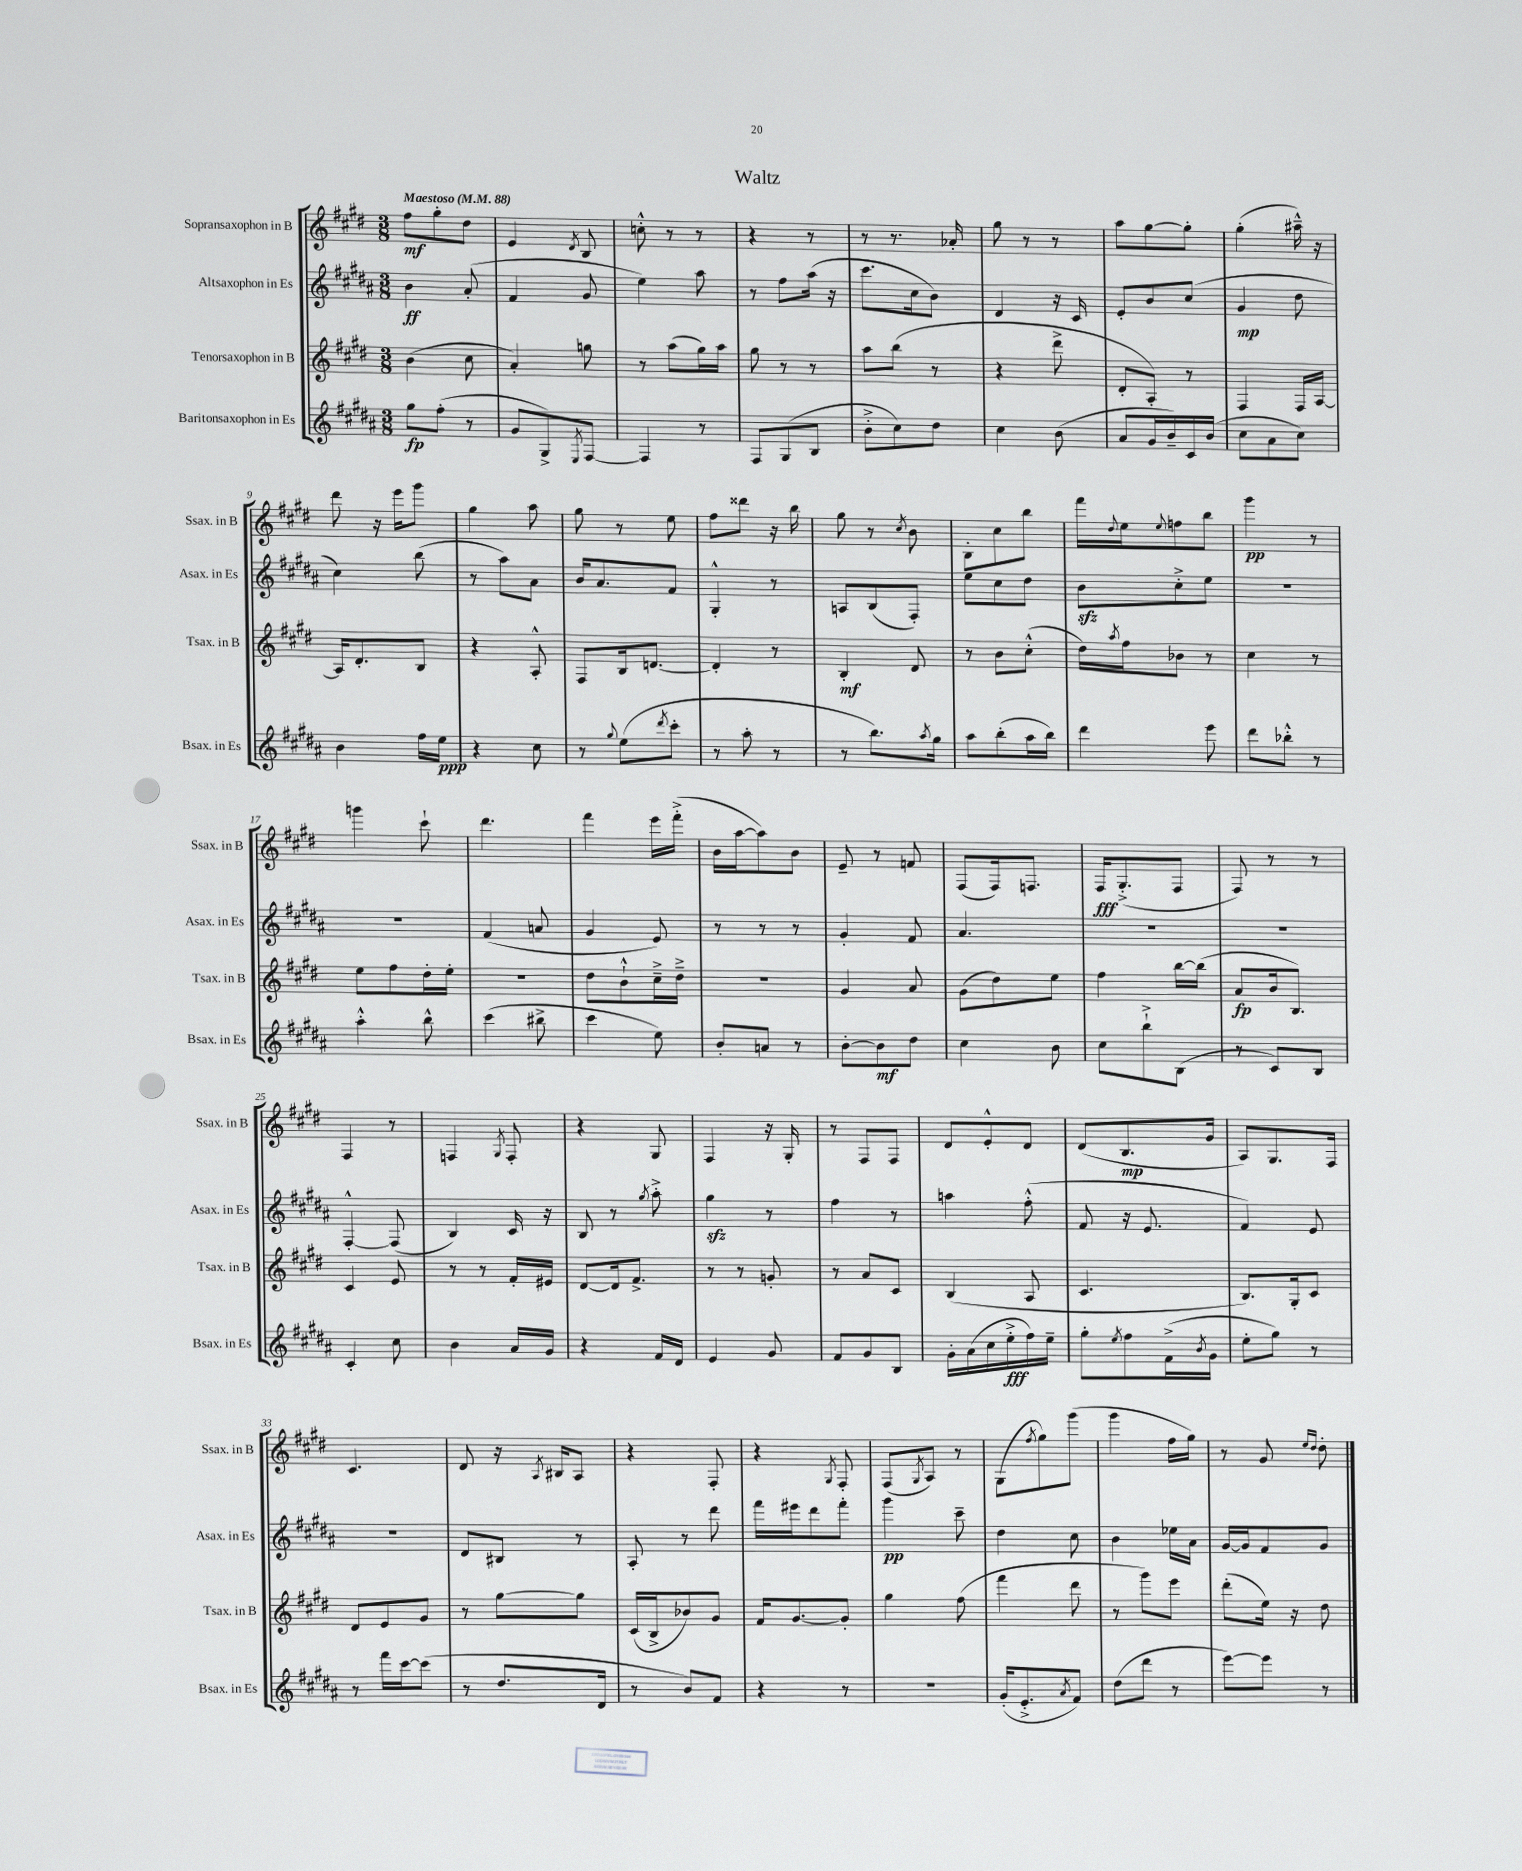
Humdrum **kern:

**kern	**kern	**kern	**kern
*staff4	*staff3	*staff2	*staff1
*clefG2	*clefG2	*clefG2	*clefG2
*k[f#c#g#d#a#]	*k[f#c#g#d#]	*k[f#c#g#d#a#]	*k[f#c#g#d#]
*M3/8	*M3/8	*M3/8	*M3/8
*MM88	*MM88	*MM88	*MM88
8gg#	(4b	4b	8ff#
(8ff#'	.	.	8gg#'
8r	8cc#	(8a#'	8dd#
=	=	=	=
8g#	4a')	4f#	4e
8G#^)	.	.	.
8qE	.	.	8qd#
[8F#	8gg	8g#	8B
=	=	=	=
4F#]	8r	4ee)	8cc'^^
.	(8aa	.	8r
8r	16gg#)	8aa#	8r
.	16aa	.	.
=	=	=	=
8F#	8gg#	8r	4r
(8G#	8r	8ff#	.
8B	8r	(16aa#	8r
.	.	16r	.
=	=	=	=
8b'^	8aa	8.ccc#	8r
8cc#)	(8bb	.	8.r
.	.	16cc#	.
8dd#	8r	8b)	.
.	.	.	16a-'
=	=	=	=
4cc#	4r	4d#	8gg#
.	.	.	8r
(8b	8ddd#^	16r	8r
.	.	16c#	.
=	=	=	=
8a#	8d#'	8e'	8aa
16g#	8A')	8b	[8gg#
16b~)	.	.	.
16c#	8r	(8cc#	8gg#']
(16b	.	.	.
=	=	=	=
8cc#	4F#	4g#	(4gg#'
8a#	.	.	.
8cc#)	16F#	8dd#	16aa#~^^)
.	[16A	.	16r
=	=	=	=
4b	16A]	4cc#)	8ddd#
.	8.d#'	.	.
.	.	.	16r
.	.	.	16eee
16ff#	8B	(8bb	8ggg#
16ee	.	.	.
=	=	=	=
4r	4r	8r	4gg#
.	.	8aa#)	.
8cc#	8A'^^	8a#	8aa
=	=	=	=
8r	8F#	16b	8gg#
.	.	8.a#	.
8qqgg#	.	.	.
(8ee	16B	.	8r
.	[8.d	.	.
8qddd#	.	.	.
8ccc#'	.	8f#	8ee
=	=	=	=
8r	4d']	4G#'^^	8ff#
8aa#'	.	.	8ddd##
8r	8r	8r	16r
.	.	.	16bb
=	=	=	=
8r	4B'	8A	8gg#
8.bb)	.	(8B	8r
.	.	.	8qcc#
.	8d#	8F#')	8b
8qaa#	.	.	.
16gg#	.	.	.
=	=	=	=
8aa#	8r	8ee	8B'
(8bb'	8b	8cc#	8cc#
16aa#	(8cc#'^^	8dd#	8bb
16bb)	.	.	.
=	=	=	=
4ddd#	16dd#)	8b	16fff#
.	8qaa	.	8qqdd#
.	16ff#	.	16ee
.	.	.	8qqee
.	8b-	8cc#'^	8ff
8eee	8r	8ee	8bb
=	=	=	=
8ddd#	4cc#	4.r	4ggg#
8bb-'^^	.	.	.
8r	8r	.	8r
=	=	=	=
4aa#'^^	8ee	4.r	4ggg
.	8ff#	.	.
8bb^^	16dd#'	.	8ccc#`
.	16ee'	.	.
=	=	=	=
(4ccc#	4.r	(4f#	4.ddd#
8bb#^	.	8a	.
=	=	=	=
4ccc#	8dd#	4g#	4fff#
.	8b`^^	.	.
8ee)	16cc#~^	8e)	16eee
.	16dd#~^	.	(16fff#'^
=	=	=	=
8b'	4.r	8r	16b
.	.	.	[16aa
8a	.	8r	8aa])
8r	.	8r	8b
=	=	=	=
[8b'	4g#	4g#'	8e~
8b]	.	.	8r
8dd#	8a	8f#	8f
=	=	=	=
4cc#	(8g#	4.a#	(8F#
.	8dd#)	.	16F#)
.	.	.	8.F
8b	8ee	.	.
=	=	=	=
8cc#	4ff#	4.r	16F#
.	.	.	(8.G#'^
8bb`^	.	.	.
(8B	[16bb	.	8F#
.	(16bb]	.	.
=	=	=	=
8r	8a	4.r	8F#)
8c#)	16b	.	8r
.	8.B)	.	.
8B	.	.	8r
=	=	=	=
4c#'	4c#	[4F#'^^	4F#
8cc#	8e	(8F#]	8r
=	=	=	=
4b	8r	4B)	4F
.	8r	.	.
.	.	.	8qG#
16a#	16f#'	16c#	8F'
16g#	16e#	16r	.
=	=	=	=
4r	[8d#	8B	4r
.	16d#]	8r	.
.	8.f#^	.	.
.	.	8qgg#	.
16f#	.	8aa#'^	8G#
16d#	.	.	.
=	=	=	=
4e	8r	4gg#	4F#
.	8r	.	.
8g#	8g'	8r	16r
.	.	.	16G#'
=	=	=	=
8f#	8r	4ff#	8r
8g#	8a	.	8F#
8B	8c#	8r	8F#
=	=	=	=
16g#'	(4B	4aa	8d#
(16a#	.	.	.
16cc#	.	.	8e'^^
16ee'^	.	.	.
16ff#)	8A	(8ff#'^^	8d#
16ee~	.	.	.
=	=	=	=
8gg#'	4.c#	8f#	(8d#
8qee	.	.	.
8ff#	.	16r	8.B
.	.	8.e	.
(16f#^	.	.	.
8qb	.	.	.
16g#	.	.	16g#
=	=	=	=
8ee'	8.B)	4f#)	8A)
8gg#)	.	.	8.G#
.	16G#'	.	.
8r	8c#	8e	.
.	.	.	16F#
=	=	=	=
8r	8d#	4.r	4.c#
16fff#	8e	.	.
[16ccc#	.	.	.
(8ccc#]	8g#	.	.
=	=	=	=
8r	8r	8d#	8d#
8.dd#	[8gg#	8B#	16r
.	.	.	8qA
.	.	.	16B#
.	8gg#]	8r	8A
16d#	.	.	.
=	=	=	=
8r	(16c#	8A#'	4r
.	16B^	.	.
8b)	8b-)	8r	.
8f#	8g#	8ddd#	8F#'
=	=	=	=
4r	16f#	16fff#	4r
.	[8.g#	16eee#	.
.	.	8ddd#	.
.	.	.	8qG#
8r	8g#']	8fff#'	8F#'
=	=	=	=
4.r	4gg#	4ggg#	(8F#
.	.	.	8qG#
.	.	.	8A)
.	(8ff#	8ccc#~	8r
=	=	=	=
(16g#'	4fff#	4dd#	(8G#
8.e'^	.	.	.
.	.	.	8qff#
.	.	.	8gg#)
8qa#	.	.	.
8f#)	8ddd#	8cc#	(8ggg#
=	=	=	=
(8dd#	8r	4b	4ggg#
8ddd#	8ggg#)	.	.
8r	8eee	16ee-	16ff#
.	.	16a#	16gg#)
=	=	=	=
[8eee)	(8ddd#'	[16g#	8r
.	.	16g#]	.
8eee]	16ee)	8f#	8g#
.	16r	.	.
.	.	.	16qqee
.	.	.	16qqdd#
8r	8dd#	8g#	8dd#'
==	==	==	==
*-	*-	*-	*-
